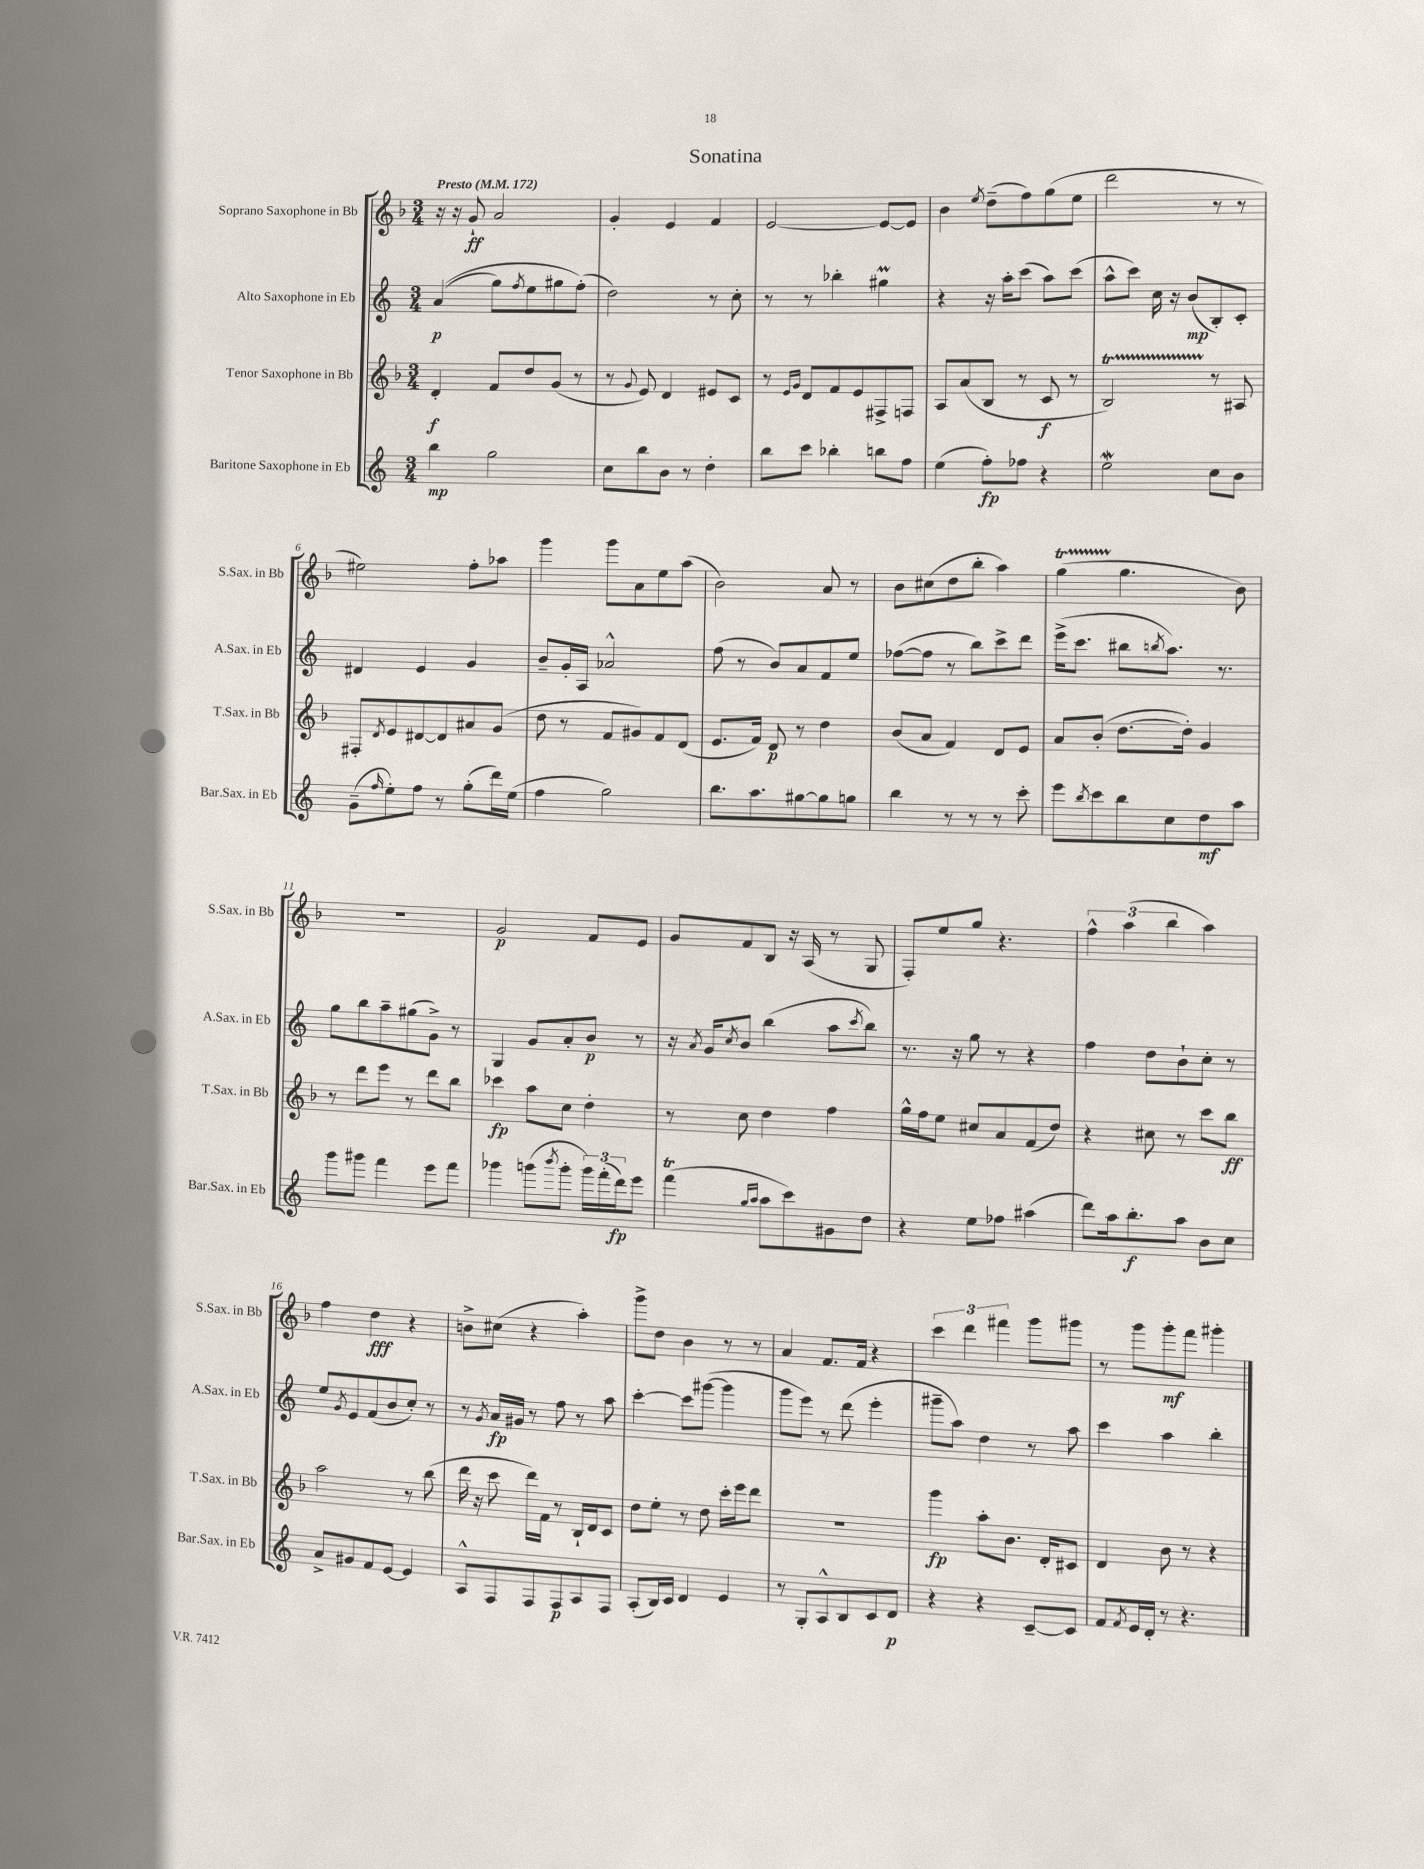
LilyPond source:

\header { title = "Sonatina" }
<<
\new StaffGroup <<
\new Staff = "s0" \with { instrumentName = "Soprano Saxophone in Bb" shortInstrumentName = "S.Sax. in Bb" } {
    \clef treble \key f \major \numericTimeSignature \time 3/4 \tempo "Presto" 4 = 172
    r16 r16 g'8-!\ff a'2 |
    g'4-. e'4 f'4 |
    e'2~ e'8~ e'8 |
    bes'4 \acciaccatura { e''8 } d''8--( f''8) g''8( e''8 |
    d'''2 r8 r8 |
    eis''2) f''8-. aes''8 |
    g'''4 g'''8 a'8 e''8 a''8( |
    bes'2) a'8 r8 |
    bes'8 cis''8( d''8 bes''8-. a''4) |
    g''4\startTrillSpan( g''4.\stopTrillSpan bes'8) |
    R2. |
    g'2\p f'8 e'8 |
    g'8 f'8 bes8 r16 a16( r8 g8 |
    f8-.) e''8 g''8 r4. |
    \tuplet 3/2 { f''4-^ a''4( bes''4 } a''4) |
    f''4 d''4\fff r4 |
    b'8-> cis''8( r4 a''4-.) |
    g'''8-> d''8 bes'4 r8 r8 |
    a'4 f'8. f'16 r4 |
    \tuplet 3/2 { c'''4 d'''4 fis'''4 } g'''8 gis'''8 |
    r8 g'''8 g'''8-.\mf f'''8 gis'''4-. \bar "|." |
}
\new Staff = "s1" \with { instrumentName = "Alto Saxophone in Eb" shortInstrumentName = "A.Sax. in Eb" } {
    \clef treble \key c \major \numericTimeSignature \time 3/4
    a'4\p(\( g''8) \acciaccatura { f''8 } e''8 gis''8 f''8-.(\) |
    d''2) r8 c''8-. |
    r8 r8 bes''4-. gis''4\prall |
    r4 r16 a''16-. c'''8( a''8) c'''8( |
    a''8-^ c'''8) c''16 r16 b'8\mp( b8-.) c'8-. |
    dis'4 e'4 g'4 |
    b'8-- g'16-. a16 aes'2-^ |
    f''8( r8 b'8) a'8 f'8 e''8 |
    fes''8~( fes''8 r8 b''8) c'''8-> d'''8 |
    e'''16->( c'''8. bis''8 \acciaccatura { b''8 } a''8.) r8. |
    g''8 b''8 a''8-- gis''8( g'8->) r8 |
    g4 g'8 a'8-. b'8\p r8 |
    r16 \acciaccatura { a'8 } g'16 \acciaccatura { c''8 } b'8 b''4( a''8 \acciaccatura { c'''8 } b''8) |
    r8. r16 g''8 r8 r4 |
    f''4 d''8 b'8-! c''8-. r8 |
    e''8 \acciaccatura { g'8 } e'8 f'8( b'8 c''8-.) r8 |
    r8 \acciaccatura { g'8 } a'16\fp gis'16 r8 f''8 r8 a''8 |
    c'''4~-. c'''8 gis'''8~( gis'''4 |
    g'''8 e'''8) r8 d'''8( e'''4-. |
    gis'''8-- a''8) d''4 r8 a''8 |
    c'''4 a''4 b''4-. \bar "|." |
}
\new Staff = "s2" \with { instrumentName = "Tenor Saxophone in Bb" shortInstrumentName = "T.Sax. in Bb" } {
    \clef treble \key f \major \numericTimeSignature \time 3/4
    d'4-.\f f'8 d''8 g'8( r8 |
    r8 \appoggiatura { g'8 } e'8) d'4 eis'8 c'8 |
    r8 \grace { e'16 g'16 } d'8 f'8 e'8 fis8-> f8 |
    a8 a'8( bes8 r8 c'8\f r8 |
    bes2\startTrillSpan) r8\stopTrillSpan ais8 |
    fis8-. \acciaccatura { d'8 } e'8 dis'8~ dis'8 ais'8 g'8( |
    d''8 r8 f'8 gis'8) f'8 d'8( |
    e'8. f'16) d'8\p r8 d''4 |
    bes'8( a'8 f'4) d'8 e'8 |
    a'8 bes'8-.( d''8.~ d''16-.) g'4 |
    r8 d'''8 e'''8 r8 d'''8 bes''8 |
    ces'''4\fp a''8 c''8 d''4-. |
    r8 c''8 d''4 f''4 |
    g''16-^ f''16 e''8 cis''8 a'8 f'8( d''8) |
    r4 cis''8 r8 c'''8 bes''8\ff |
    a''2 r8 bes''8( |
    d'''16 r16 c'''8 d'''16) f'16 r8 bes16-! d'16 c'8 |
    d''8 e''8-. r8 d''8 c'''16-. e'''16 d'''8 |
    R2. |
    g'''4\fp a''8-. bes'8. d'16-. cis'8 |
    d'4 bes'8 r8 r4 \bar "|." |
}
\new Staff = "s3" \with { instrumentName = "Baritone Saxophone in Eb" shortInstrumentName = "Bar.Sax. in Eb" } {
    \clef treble \key c \major \numericTimeSignature \time 3/4
    b''4\mp g''2 |
    c''8 b''8 b'8 r8 d''4-. |
    b''8 c'''8 bes''4-. b''8 f''8 |
    e''4( f''8-.\fp) fes''8 r4 |
    e''2\mordent c''8 b'8 |
    g'8--( \grace { f''16 } e''8-.) f''8 r8 g''8-.( d'''16) e''16( |
    f''4 g''2) |
    b''8. a''8. gis''8~ gis''8 g''8 |
    b''4 r8 r8 r8 c'''8-. |
    e'''8 \acciaccatura { b''8 } c'''8 b''8 c''8 d''8\mf a''8 |
    g'''8 gis'''8 f'''4 e'''8 f'''8 |
    ges'''4 g'''8( \acciaccatura { b'''8 } g'''8-. \tuplet 3/2 { g'''16) f'''16-.( d'''16\fp) } e'''8 |
    f'''4\trill( \grace { g''16 a''16 } a''8 c'''8) gis'8 d''8 |
    r4 e''8 fes''8 ais''4( |
    d'''8) a''16 b''8.-.\f a''8 b'8 c''8 |
    a'8-> gis'8 f'8 e'8~ e'4 |
    a8-^ f8 f8 f8\p a8 f8 |
    a8-.( b16) c'16 d'4 e'4 |
    r8 g8-. a8-^ b8 c'8 d'8\p |
    r4 r4 c'8~-- c'8 |
    f'8 \acciaccatura { f'8 } e'16 d'16-. r8 r4. \bar "|." |
}
>>
>>
